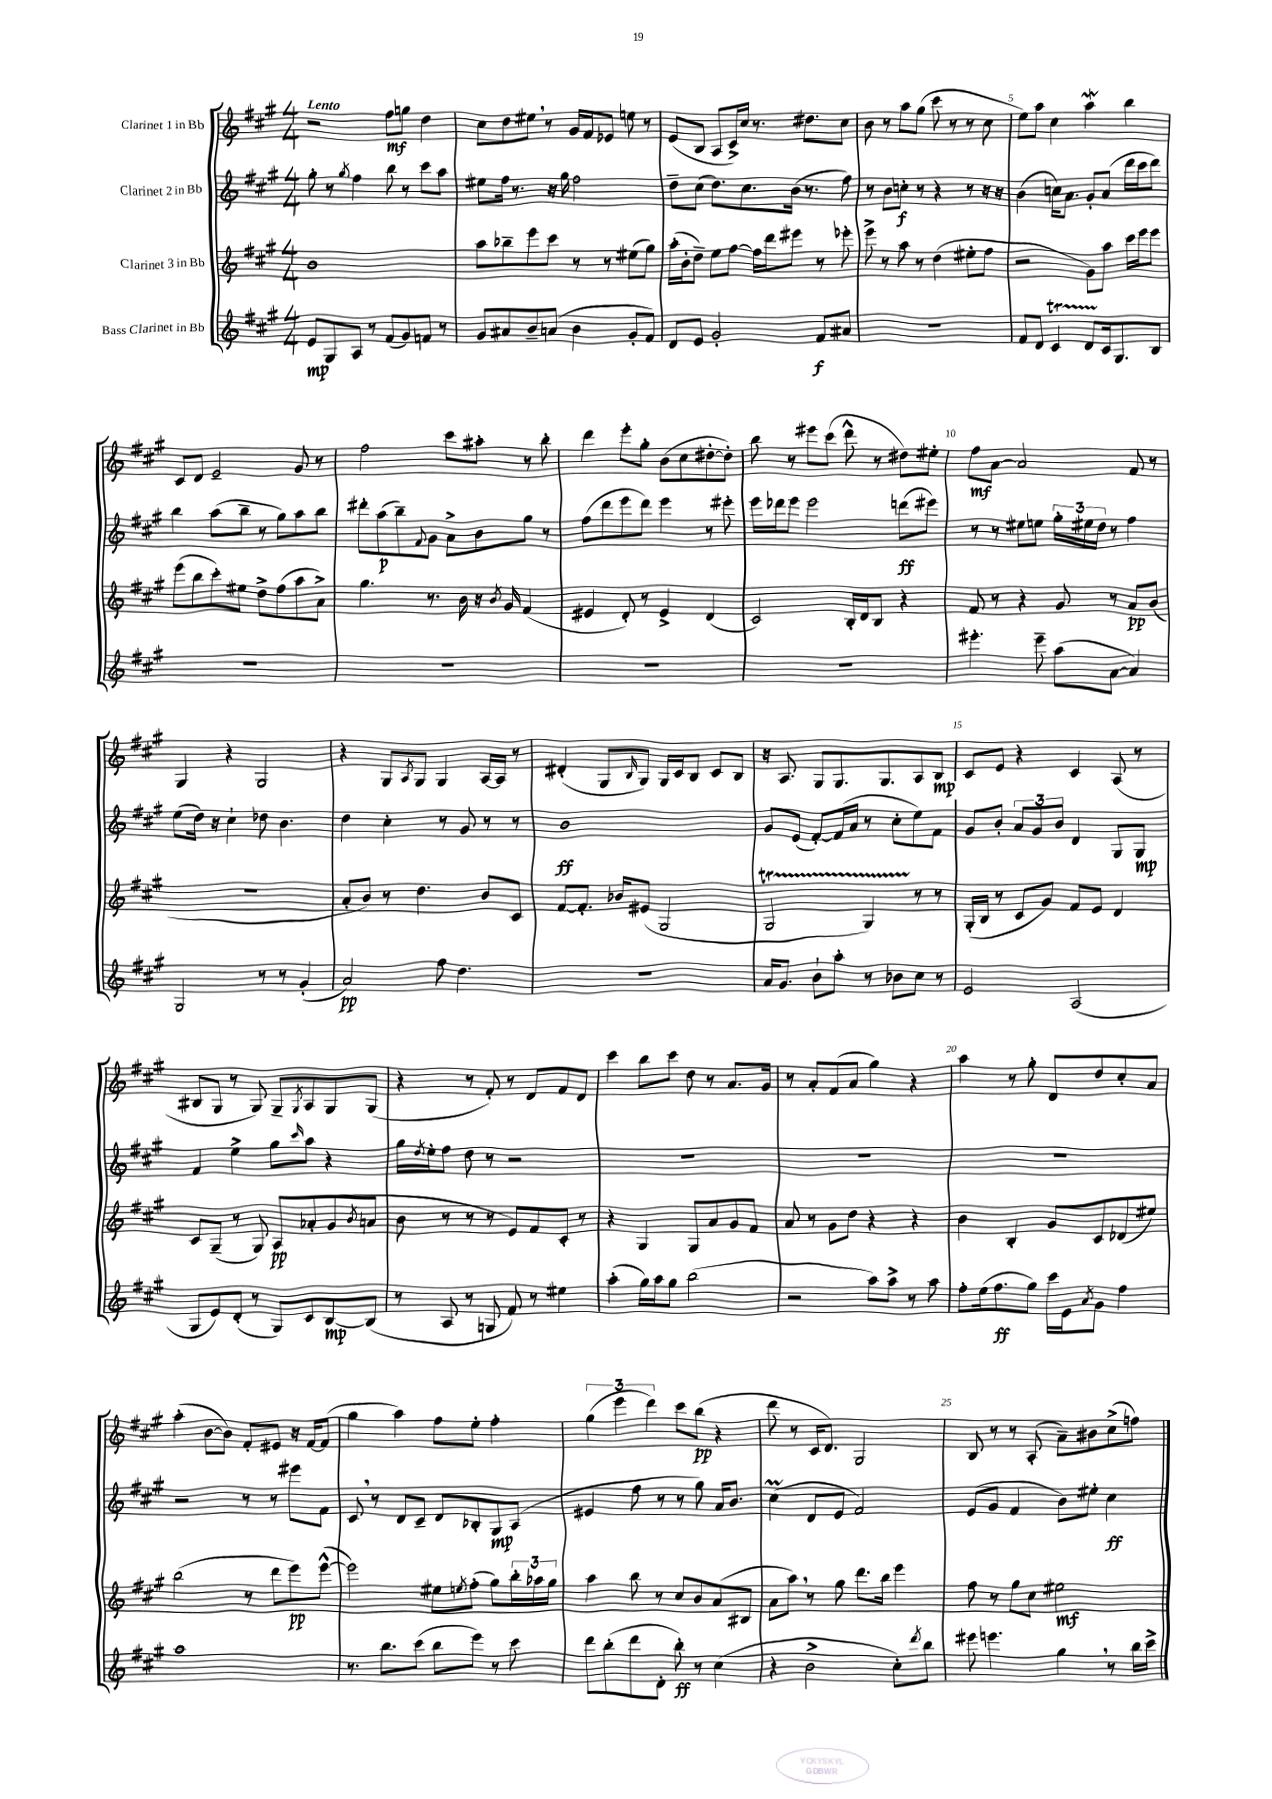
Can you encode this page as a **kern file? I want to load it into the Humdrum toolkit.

**kern	**kern	**kern	**kern
*staff4	*staff3	*staff2	*staff1
*clefG2	*clefG2	*clefG2	*clefG2
*k[f#c#g#]	*k[f#c#g#]	*k[f#c#g#]	*k[f#c#g#]
*M4/4	*M4/4	*M4/4	*M4/4
8e	1b	8gg#'	2r
8G#	.	8r	.
.	.	8qgg#	.
8A	.	4ff#	.
8r	.	.	.
(8f#	.	8bb	8ff#
8g#)	.	8r	8gg
8f	.	8ccc#	4dd
8r	.	8aa	.
=	=	=	=
8g#	8aa	8ee#	8cc#
8a#	8bb-~	16ff#	8dd
.	.	8.r	.
8b~	8eee	.	8ee#
(8a	8ccc#	16r	8r
.	.	16gg#	.
4b	8r	2ff#	16g#
.	.	.	16f#
.	8r	.	8e-
8g#'	(8ee#	.	8ee
8f#)	8gg#)	.	8r
=	=	=	=
8d	(16aa'	8dd~	(8e
.	16b'	.	.
8e	8dd~)	(8cc#	8B
2g#'	8ee	8.dd)	8A
.	[8ff#	.	16c#^)
.	.	8.cc#	16cc#
.	16ff#]	.	8.r
.	16ddd	.	.
.	8eee#	(16b	.
.	.	8.r	8.dd#
8f#	8r	.	.
8a#	8eee-'	8ff#)	8cc#
=	=	=	=
1r	8eee^	8r	8b
.	8r	8b	8r
.	8aa	8cc'	8aa
.	8r	8r	(8gg#
.	(4dd	4r	8ccc#
.	.	.	8r
.	8ee#'	8r	8r
.	8ff#	16r	8cc#
.	.	16r	.
=	=	=	=
8f#	2r	(4b	8ee)
8d	.	.	8aa
4c#	.	16cc)	4cc#
.	.	8.a	.
8d	8g#)	8g#'	4aa
16c#	8aa	(8a	.
8.G#	.	.	.
.	16ccc#	16ddd	4bb
.	16eee	16ccc#	.
8B	8eee	8ddd)	.
=	=	=	=
1r	(8eee	4bb	8c#
.	8bb	.	8d
.	8ccc#')	(8aa	2e~
.	8ee#	8bb~	.
.	8dd^	8r	.
.	(8ff#	8gg#)	.
.	8aa	8aa	8g#
.	8a^)	8bb	8r
=	=	=	=
1r	4.gg#	8ddd#'	2ff#
.	.	(8aa	.
.	.	8bb~)	.
.	.	8qqf#	.
.	8.r	8g#	.
.	.	8a^	8ccc#
.	16b	.	.
.	16r	8b	8aa#'
.	8qb	.	.
.	16g#	.	.
.	(4f#	8gg#	8r
.	.	8r	8bb'
=	=	=	=
1r	4e#	(8ff#	4ddd
.	.	8ddd	.
.	8d')	8eee	8eee'
.	8r	8ddd)	8gg#'
.	4e#^	4eee	(8b
.	.	.	8cc#
.	(4d	8r	[8dd#'
.	.	8eee#'	8dd#'])
=	=	=	=
1r	2c#)	16eee	8bb
.	.	16ddd-	.
.	.	8eee	8r
.	.	2eee	8eee#
.	.	.	(8ccc#
.	16B'	.	8ddd^^
.	16d	.	.
.	8B	.	8r
.	4r	(8ddd	8dd#)
.	.	8eee#)	8ee#'
=	=	=	=
4.eee#'	8f#	8r	8ff#
.	8r	8r	[8a
.	4r	8ee#	2a]
8eee#~	.	8ee	.
(8aa	8g#	24gg#'	.
.	.	24ee#	.
.	.	24dd	.
[8a	8r	8r	.
4a])	8a	4ff#	8f#
.	(8b	.	8r
=	=	=	=
2G#	1r	(8ee	4G#
.	.	16dd)	.
.	.	16r	.
.	.	4cc#`	4r
8r	.	8dd-	2G#
8r	.	4.b	.
(4g#'	.	.	.
=	=	=	=
2a)	8a'	4dd	4r
.	8b)	.	.
.	8r	4cc#'	8G#
.	.	.	8qA
.	4.dd	.	8G#
8ff#	.	8r	4G#
4.dd	.	8g#	.
.	8b	8r	[16A
.	.	.	16A]
.	8c#	8r	8r
=	=	=	=
1r	[8f#	1b	(4d#'
.	8.f#']	.	.
.	.	.	8G#
.	16b-	.	.
.	.	.	16qqB
.	(8e#	.	8G#)
.	2G#	.	16G#
.	.	.	16c#
.	.	.	8B
.	.	.	8c#
.	.	.	8B
=	=	=	=
16a	2G#	8g#	16r
8.g#	.	.	8.A
.	.	(8e	.
8b`	.	[8f#')	8G#
8aa'	.	(16f#]	8.G#
.	.	16a	.
8r	4G#)	8r	.
.	.	.	8.G#
8b-	.	8cc#'	.
8cc#	8r	8ee)	8A
8r	8r	8f#	8B
=	=	=	=
2e	(16G#'	8g#	8c#
.	16B	.	.
.	8r	8b'	8e
.	8c#	12a	4r
.	.	12g#	.
.	8g#)	.	.
.	.	12b	.
(2A	8f#	4d	4c#
.	8e	.	.
.	4d	8G#	(8A
.	.	8G#	8r
=	=	=	=
8G#	8c#	4f#	8B#
8e)	(8G#~	.	8G#
(8d'	8r	4ee^	8r
8r	8G#)	.	8G#)
8G#)	8A	8gg#	8G#~
.	.	16qqccc#	8qG#
8c#	8a-'	8aa	8A
[8B	(8g#	4r	8G#
.	8qb	.	.
(8B]	8a	.	(8G#
=	=	=	=
8r	8b	16gg#	4r
.	.	8qdd	.
.	.	16ee'	.
8A	8r	8ff#	.
8r	8r	8dd	8r
8G	8r	8r	8f#')
8f#)	8e)	2r	8r
8r	8f#	.	8d
4ee#	8c#'	.	8f#
.	8r	.	8d
=	=	=	=
(4aa'	4r	1r	4ccc#
16gg#)	4G#	.	8bb
16aa	.	.	.
8gg#	.	.	8ccc#
(2bb	8G#	.	8dd
.	8a	.	8r
.	8g#	.	8.a
.	8f#	.	.
.	.	.	16g#
=	=	=	=
2r	8a	1r	8r
.	8r	.	8a'
.	8g#	.	(8f#
.	8dd	.	8a
8aa)	4r	.	4gg#)
8aa^	.	.	.
8r	4r	.	4r
8aa	.	.	.
=	=	=	=
8ff#'	4b	1r	4aa
(16ee	.	.	.
8.ff#	.	.	.
.	4B'	.	8r
8gg#)	.	.	8gg#'
16ccc#	8g#	.	8d
16e	.	.	.
8qa	.	.	.
8g#	8c#	.	8dd
4ff#	(8d-	.	8cc#'
.	8ee#)	.	8a
=	=	=	=
1aa	(2bb	2r	(4aa'
.	.	.	[8b
.	.	.	8b])
.	8r	8r	8f#'
.	8ddd	8r	8e#
.	8eee)	8eee#	16r
.	.	.	[16f#
.	([8eee^^	8f#	(8f#]
=	=	=	=
8.r	2eee])	8c#	4gg#
.	.	8r	.
8.bb	.	.	.
.	.	8d	4aa)
(8ccc#	.	8c#~	.
8bb	8ee#	8d	8ff#
.	8qee	.	.
8eee)	(8ff#'	8B-'	8ee'
8r	8gg#)	8G#	4ff#'
8ccc#	24bb'	(8A	.
.	24aa-	.	.
.	24gg#	.	.
=	=	=	=
8ddd	4aa	4e#	(6gg#
(8bb'	.	.	.
.	.	.	6eee
8ddd	8bb	8ff#	.
.	.	.	6ddd)
8d'	8r	8r	.
8bb')	8cc#	8r	8ccc#
8r	8b	8gg#)	(8bb
(4cc#	(8a	16a	4r
.	.	8.b	.
.	8B#	.	.
=	=	=	=
4r	8a	(4cc#	8ddd
.	8aa)	.	8r
2b^	8r	8d	16c#
.	.	.	8.d)
.	8gg#	8e	.
.	8.ddd	2f#)	2G#
.	16bb	.	.
8cc#')	4eee	.	.
8qddd	.	.	.
8bb	.	.	.
=	=	=	=
8eee#	8ff#	(8e	8B
4.eee	8r	8g#	8r
.	8gg#	4f#	8r
.	8cc#	.	(8A'
4gg#	2ee#	8b)	8a~)
.	.	8ee#'	8b#
8r	.	4cc#	(8cc#^
16bb	.	.	8ff)
16ccc#^	.	.	.
==	==	==	==
*-	*-	*-	*-
